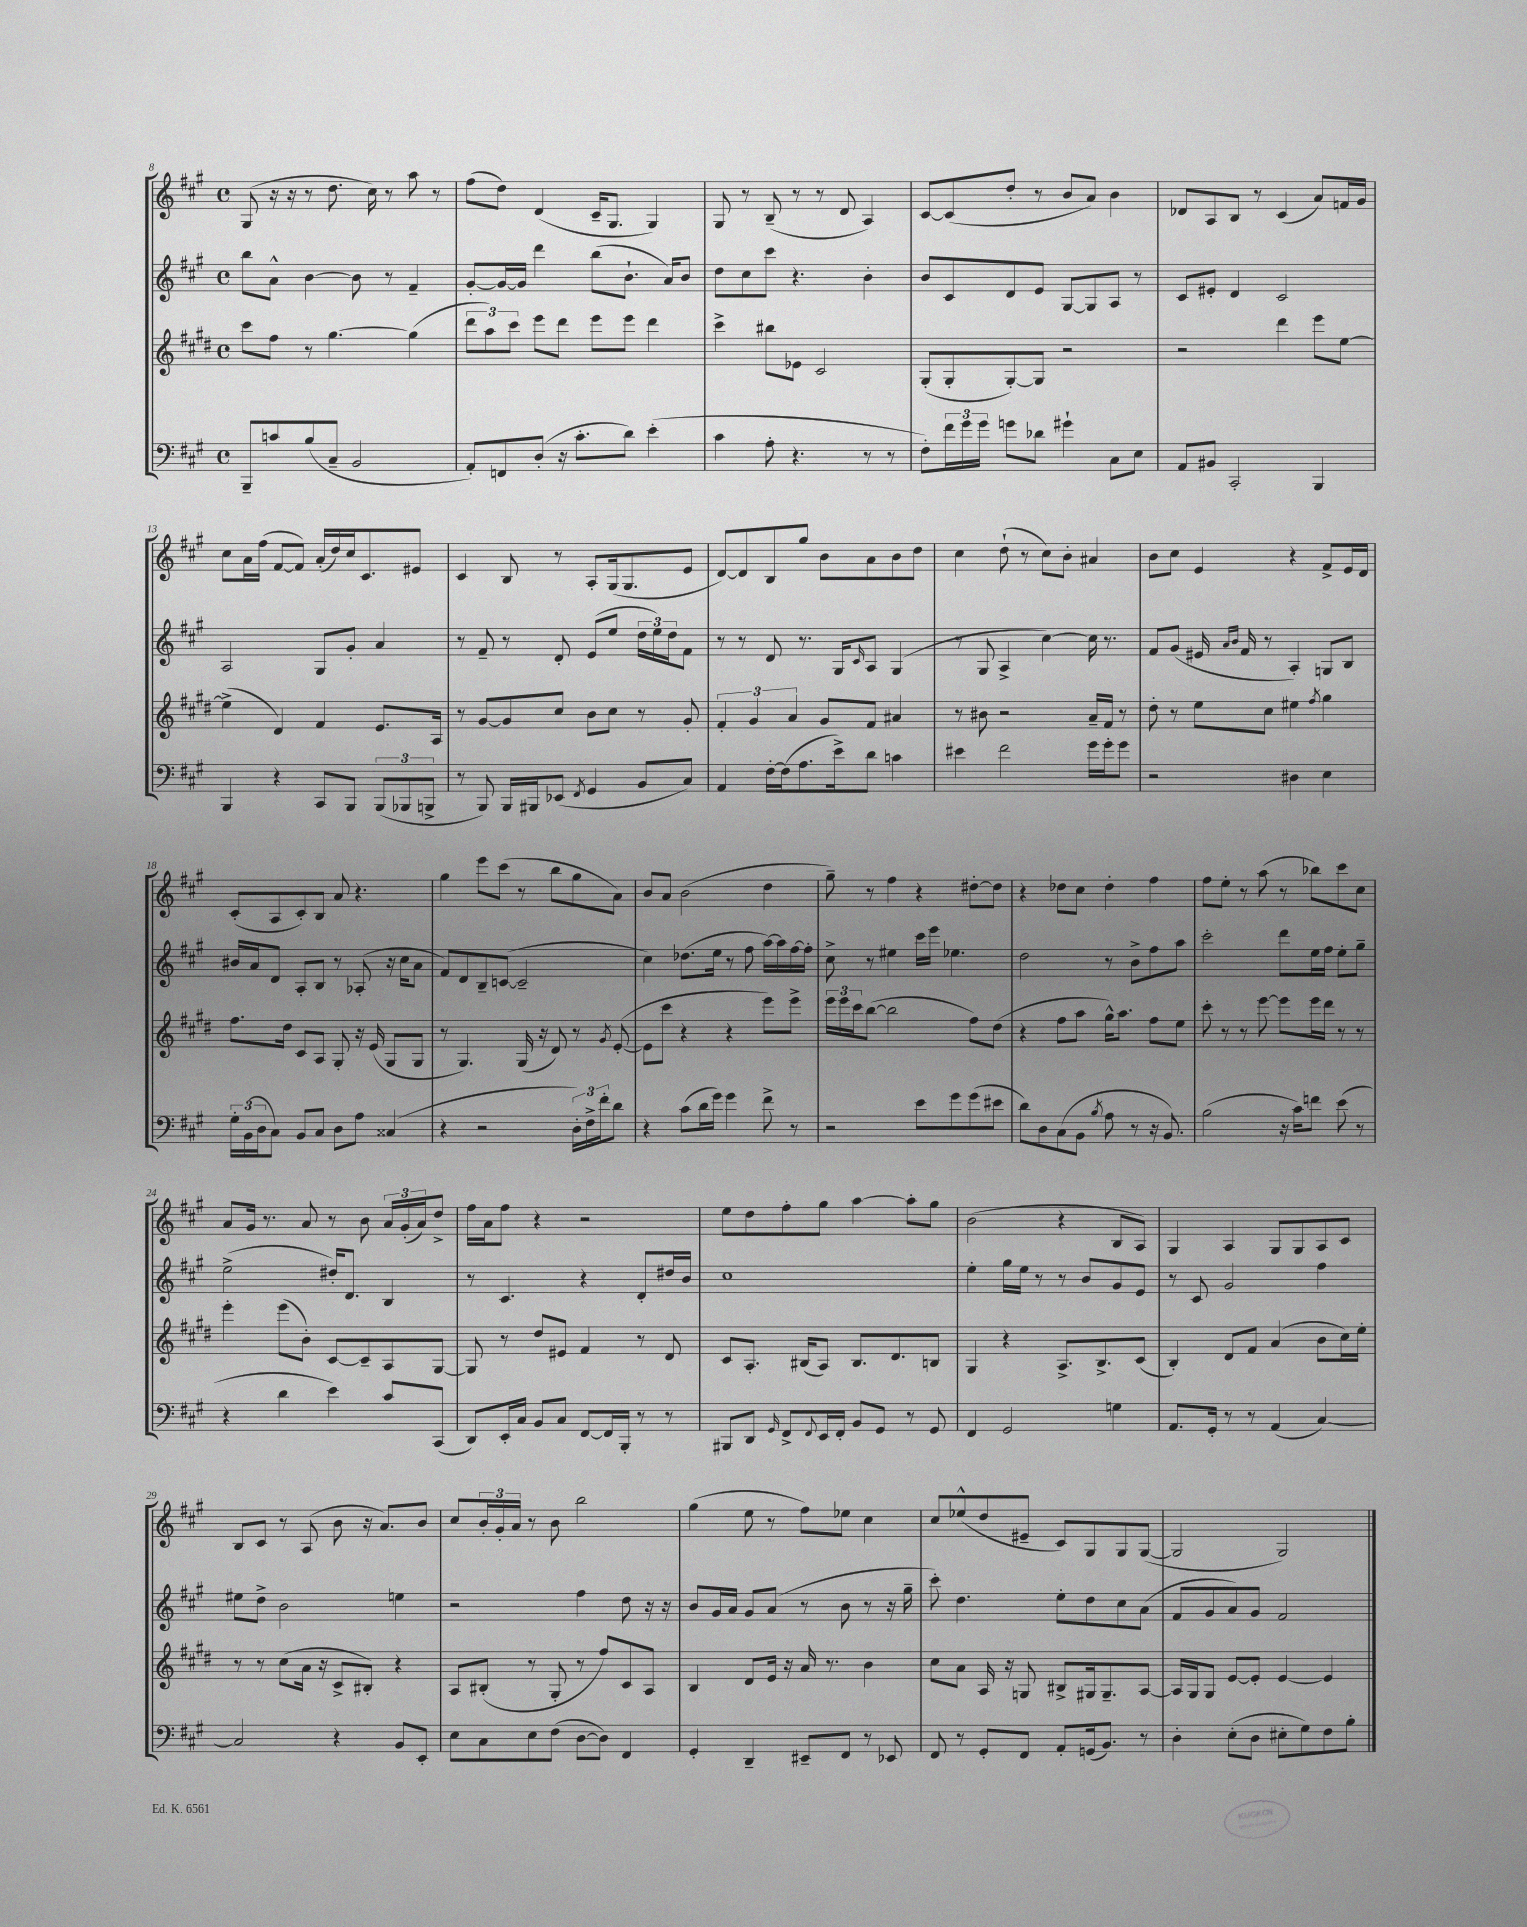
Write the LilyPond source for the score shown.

<<
\new StaffGroup <<
\new Staff = "s0" {
    \clef treble \key a \major \defaultTimeSignature \time 4/4
    gis8( r16 r16 r8 d''8. cis''16) r8 a''8 r8 |
    fis''8( d''8) d'4( cis'16-- gis8. gis4) |
    gis8 r8 b8--( r8 r8 d'8 a4) |
    cis'8~ cis'8( d''8-. r8 b'8 a'8) b'4 |
    des'8 a8 b8 r8 cis'4( a'8) f'16 gis'16 |
    cis''8 a'16 fis''16( fis'8~ fis'8) a'16-.( d''16) cis''16 cis'8. eis'8 |
    cis'4 b8 r8 a8-. gis16( gis8. e'8 |
    d'8~) d'8 b8 gis''8 b'8 a'8 b'8 d''8 |
    cis''4 d''8-!( r8 cis''8) b'8-. ais'4 |
    b'8 cis''8 e'4 r4 fis'8-> e'16 d'16 |
    cis'8-.( a8 cis'8-.) b8 a'8 r4. |
    gis''4 e'''8 cis'''8( r8 b''8 gis''8 a'8) |
    b'8 a'8 b'2( d''4 |
    gis''8--) r8 fis''4 r4 dis''8~-. dis''8 |
    r4 des''8 cis''8 des''4-. fis''4 |
    fis''8 e''8-. r8 a''8( r8 bes''8) cis'''8 cis''8 |
    a'8 gis'16 r8. a'8 r8 b'8 \tuplet 3/2 { a'16 gis'16-.( a'16) } d''8-> |
    fis''16 a'16 fis''8 r4 r2 |
    e''8 d''8 fis''8-. gis''8 a''4~ a''8-. gis''8 |
    b'2( r4 b8 a8) |
    gis4 a4 gis8 gis8 a8 cis'8 |
    b8 cis'8 r8 a8( b'8 r16 a'8.) b'8 |
    cis''8 \tuplet 3/2 { b'16-. gis'16-. a'16 } r8 b'8 b''2 |
    gis''4( e''8 r8 fis''8) ees''8 cis''4 |
    cis''8 ees''8-^( d''8 eis'8-- cis'8) gis8 gis8 gis8~( |
    gis2 gis2) \bar "|." |
}
\new Staff = "s1" {
    \clef treble \key a \major \defaultTimeSignature \time 4/4
    b''8 a'8-^ b'4~ b'8 r8 fis'4-- |
    gis'8~-. gis'16~ gis'16 d'''4 b''8( b'8.-! a'16) b'8 |
    d''8 cis''8 cis'''8 r4. b'4-. |
    b'8 cis'8 d'8 e'8 gis8~ gis8 a8 r8 |
    cis'8 eis'8-. d'4 cis'2 |
    a2 gis8 gis'8-. a'4 |
    r8 fis'8-- r8 d'8-. e'8( e''8 \tuplet 3/2 { d''16 e''16) d''16 } fis'8 |
    r8 r8 d'8 r8. gis16 \grace { cis'16 } a8 gis4( |
    r8 gis8 a4-> cis''4~) cis''16 r8. |
    fis'8 gis'8( eis'16 \grace { a'16 b'16 } fis'16 r8 a4-.) g8 b8 |
    bis'16 a'16 d'8 a8-. b8 r8 aes8-.( r16 cis''16 a'8 |
    fis'8) d'8 b8-- c'8~( c'2-- |
    cis''4) des''8.( e''16 r8 fis''8 a''16~) a''16 fis''16~ fis''16-. |
    cis''8-> r8 eis''4 cis'''16 e'''16 ees''4. |
    d''2 r8 b'8-> fis''8 a''8 |
    cis'''2-. d'''8 e''16 fis''16 e''8-. gis''8-- |
    e''2->( dis''16-.) d'8. b4 |
    r8 cis'4. r4 d'8-. dis''16 b'16 |
    cis''1 |
    e''4-. gis''16 e''16 r8 r8 b'8 gis'8 e'8 |
    r8 cis'8 gis'2 fis''4 |
    eis''8 d''8-> b'2 e''4 |
    r2 fis''4 d''8 r16 r16 |
    b'8 gis'16 a'16 gis'8 a'8( r8 b'8 r8 r16 gis''16-- |
    cis'''8-.) d''4. e''8-. d''8 cis''8 a'8( |
    fis'8 gis'8 a'8) gis'8 fis'2 \bar "|." |
}
\new Staff = "s2" {
    \clef treble \key e \major \defaultTimeSignature \time 4/4
    cis'''8 fis''8 r8 gis''4.~ gis''4( |
    \tuplet 3/2 { dis'''8 a''8) cis'''8 } e'''8 dis'''8 e'''8 e'''8 dis'''4 |
    cis'''4-> bis''8 ees'8 cis'2 |
    gis8-.( gis8-. gis8~-.) gis8 r2 |
    r2 dis'''4 e'''8 e''8~ |
    e''4->( dis'4) fis'4 e'8. a16 |
    r8 gis'8~ gis'8 cis''8 b'8 cis''8 r8 gis'8-. |
    \tuplet 3/2 { fis'4-. gis'4 a'4 } gis'8 fis'8 ais'4 |
    r8 bis'8 r2 a'16-- fis'16 r8 |
    dis''8-. r8 e''8 cis''8 eis''4 \acciaccatura { fis''8 } gis''4 |
    fis''8. dis''16 cis'8 a8 gis8-. r16 e'16( gis8 gis8 |
    r8 gis4.) gis16( r16 dis'8) r8 \acciaccatura { gis'8 } e'8~-.( |
    e'8 cis'''8 r4 r4 e'''8) e'''8-> |
    \tuplet 3/2 { e'''16 e'''16 cis'''16 } b''8~( b''2 fis''8) dis''8( |
    r4 fis''8 a''8 gis''16-^) a''8. fis''8 e''8 |
    cis'''8-. r8 r8 e'''8~ e'''8 e'''16 dis'''16 r8 r8 |
    e'''4-. e'''8( b'8-.) cis'8~ cis'8-- a8 gis8~ |
    gis8 r8 dis''8 eis'8 fis'4 r8 dis'8 |
    cis'8 a8.-. bis16( a8) bis8. dis'8. b8 |
    gis4 r4 a8.-> b8.-> cis'8( |
    b4-.) dis'8 fis'8 a'4( b'8 cis''16) e''16-. |
    r8 r8 cis''8( a'16 r16 cis'8-> bis8-.) r4 |
    a8 bis8-.( r8 gis8-. r8 fis''8) cis'8 a8 |
    b4 dis'8 e'16 r16 a'16 r8. b'4 |
    cis''8 a'8 a16 r16 g8 bis8-> gis16 gis8.-- a8~ |
    a16 gis16 gis8 e'8~ e'8-. e'4~ e'4 \bar "|." |
}
\new Staff = "s3" {
    \clef bass \key a \major \defaultTimeSignature \time 4/4
    b,,8-- c'8 b8( cis8-- b,2 |
    a,8-.) f,8 d8-.( r16 cis'8.-. d'8) e'4-.( |
    cis'4 a8-. r4. r8 r8 |
    fis8-.) \tuplet 3/2 { fis'16 gis'16 gis'16 } g'8 des'8 gis'4-! cis8 e8 |
    a,8 bis,8 cis,2-. b,,4 |
    b,,4 r4 cis,8 b,,8 \tuplet 3/2 { b,,8( bes,,8 b,,8-> } |
    r8 b,,8) b,,16 bis,,16 ees,8( \acciaccatura { fis,8 } gis,4 b,8 cis8) |
    a,4 fis16~-. fis16( a8. e'16->) d'8 c'4 |
    eis'4 fis'2 gis'16 gis'16-. gis'8 |
    r2 dis4 e4 |
    \tuplet 3/2 { gis16-. b,16( d16 } cis8) b,8 cis8 d8 a8 cisis4( |
    r4 r2 \tuplet 3/2 { d16-.) fis16-> fis'16-. } d'8 |
    r4 cis'8( d'16 gis'16) gis'4 fis'8-> r8 |
    r2 e'8 gis'8 gis'8( eis'8 |
    d'8) d8 cis8( b,8 \acciaccatura { b8 } a8 r8 r16 b,8.) |
    b2( r16 cis'16) f'8 e'8( r8 |
    r4 d'4 e'4) cis'8 cis,8( |
    d,8) e,16-. cis16 b,8 cis8 fis,8~ fis,16 b,,16-. r8 r8 |
    bis,,8 d,8 \grace { gis,16 } fis,8-> \appoggiatura { fis,8 } e,16 fis,16-. b,8 gis,8 r8 gis,8 |
    fis,4 gis,2 g4 |
    a,8. gis,16-. r8 r8 a,4( cis4~) |
    cis2 r4 b,8 e,8-. |
    e8 cis8 e8 fis8( d8~ d8) fis,4 |
    gis,4-. d,4-- eis,8-- fis,8 r8 ees,8 |
    fis,8 r8 gis,8-. fis,8 a,8-. g,16( b,8.) r8 |
    d4-. e8-.( d8 eis8-. gis8) fis8 b8-. \bar "|." |
}
>>
>>
\layout { \context { \Score currentBarNumber = #8 } }
